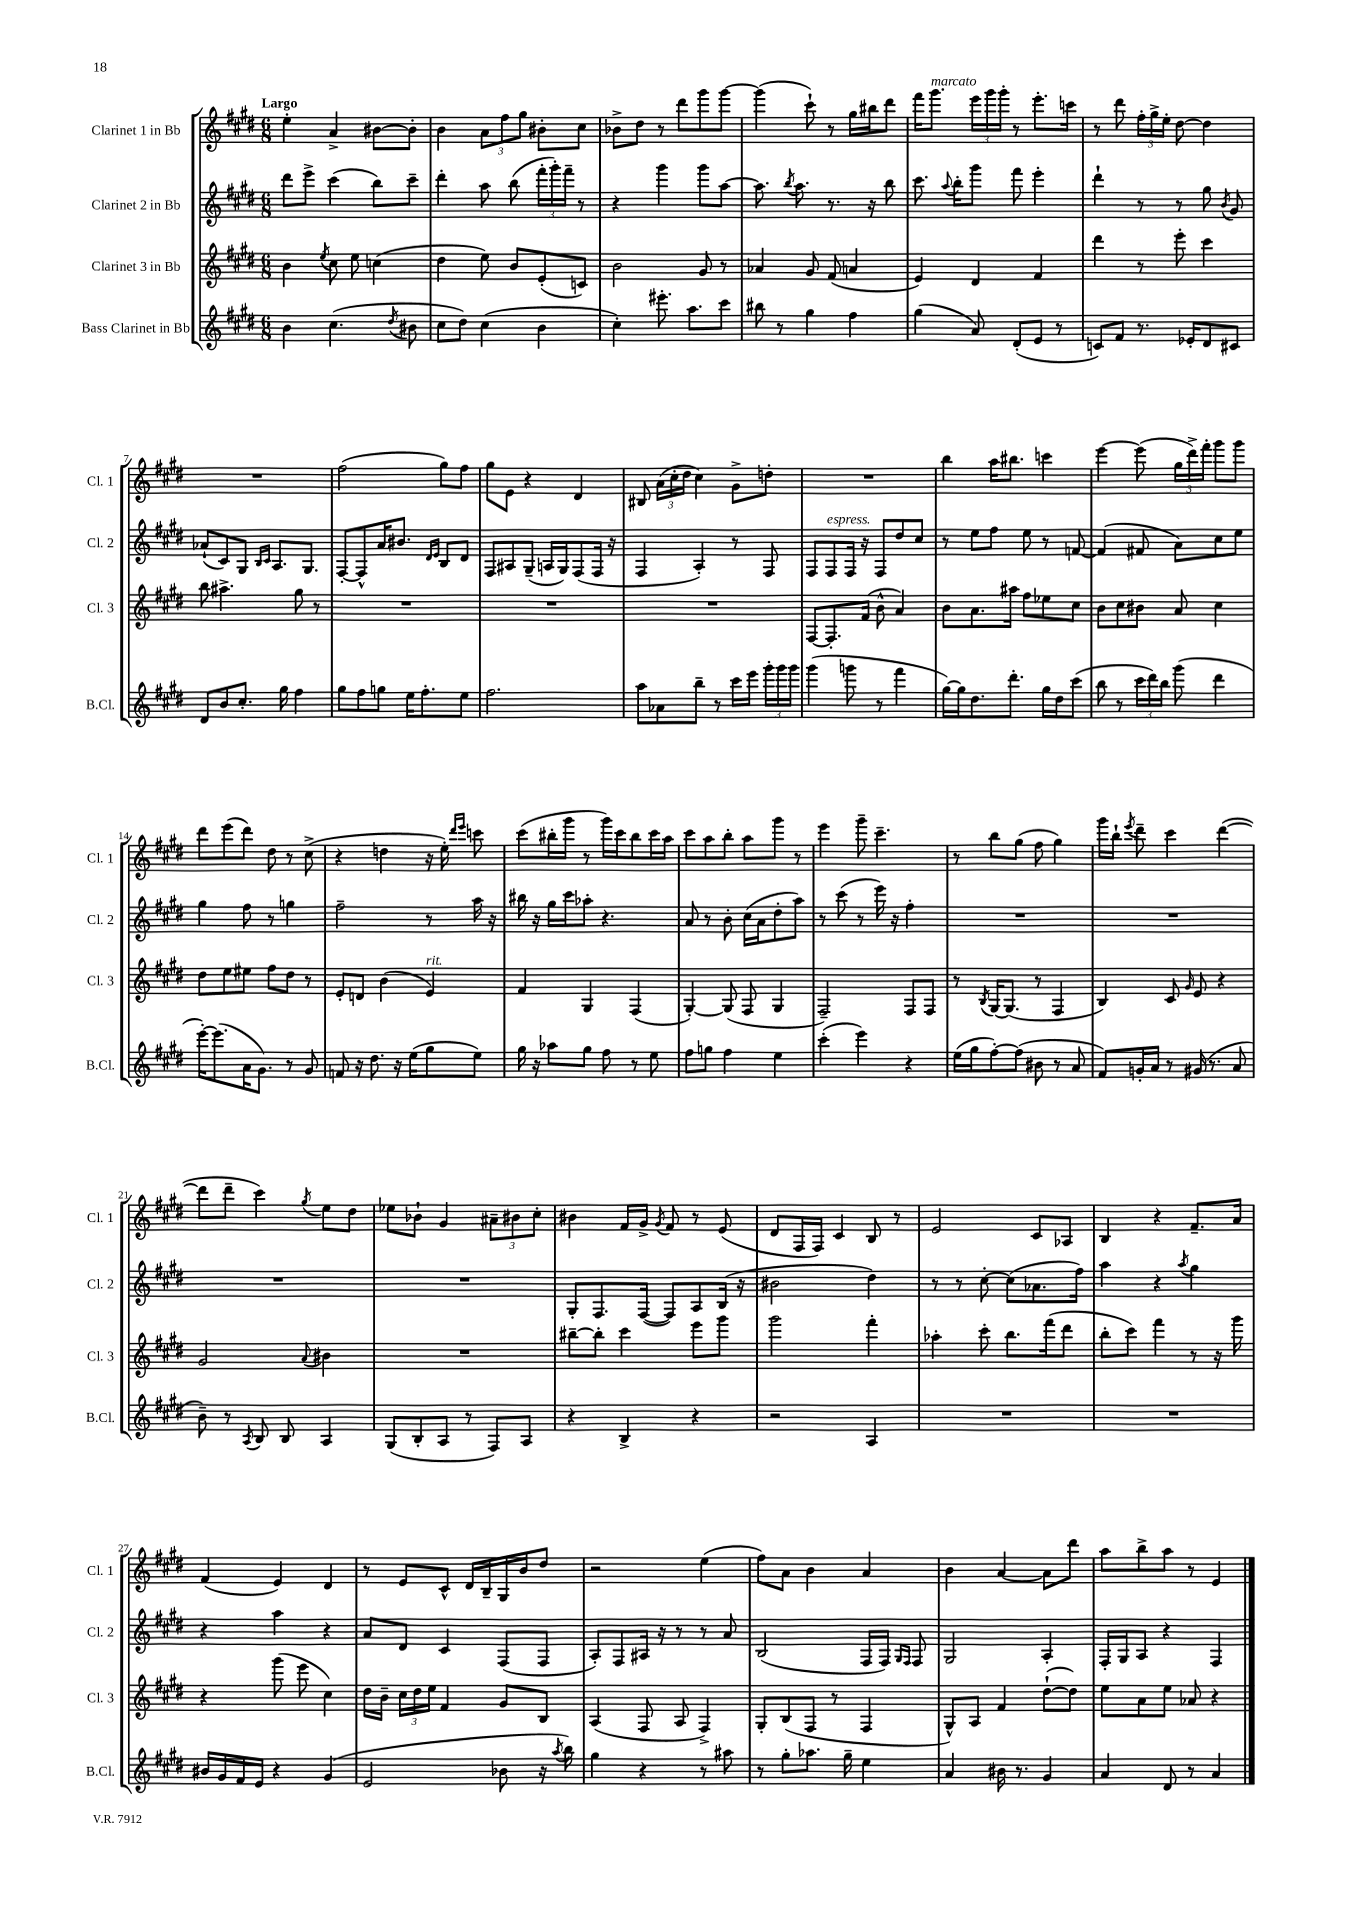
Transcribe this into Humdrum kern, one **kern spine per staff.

**kern	**kern	**kern	**kern
*staff4	*staff3	*staff2	*staff1
*clefG2	*clefG2	*clefG2	*clefG2
*k[f#c#g#d#]	*k[f#c#g#d#]	*k[f#c#g#d#]	*k[f#c#g#d#]
*M6/8	*M6/8	*M6/8	*M6/8
4b\	4b\	8ddd#\L	4ee'\
.	.	8eee^\J	.
.	8qee/	.	.
(4.cc#\	8cc#\	(4ccc#\	4a^/
.	8ee\	.	.
.	(4cc\	8bb\L)	[8b#\L
8qdd#/	.	.	.
8b#\	.	8ccc#~\J	8b#'\]J
=	=	=	=
8cc#\L	4dd#\	4ddd#'\	4b\
8dd#\J)	.	.	.
(4cc#\	8ee\)	8aa\	12a\L
.	.	.	12ff#\
.	8b/L	(8bb\	.
.	.	.	12gg#\J
4b\	(8e'/	24fff#'\LL	8b#'\L
.	.	24ggg#'\)	.
.	.	24fff#~\JJ	.
.	8c/J)	8r	8cc#\J
=	=	=	=
4cc#'\)	2b\	4r	8b-^\L
.	.	.	8dd#\J
8.eee#'\	.	4ggg#\	8r
.	.	.	8ddd#\L
8.aa\L	.	.	.
.	8g#/	8ggg#\L	8ggg#\
8ccc#\J	8r	[8aa\J	[8ggg#\J
=	=	=	=
8bb#\	4a-/	8.aa\]	(4ggg#\]
8r	.	.	.
.	.	8qbb/	.
.	.	8.aa\	.
4gg#\	8g#/	.	8ccc#`\)
.	(8f#/	8.r	8r
4ff#\	4a/	.	16gg#\LL
.	.	16r	16bb#\J
.	.	8bb\	8ddd#\J
=	=	=	=
(4gg#\	4e/)	8.ccc#\	16fff#\LK
.	.	.	8.ggg#\J
.	.	8qqaa/	.
.	.	16bb'\LK	.
8a/)	4d#/	8ggg#\J	24eee\LL
.	.	.	24ggg#\
.	.	.	24ggg#'\JJ
(8d#'/L	.	8fff#\	8r
8e/J	4f#/	4eee'\	8.eee'\L
8r	.	.	.
.	.	.	16ccc\Jk
=	=	=	=
8c/L)	4ddd#\	4ddd#`\	8r
8f#/J	.	.	8ddd#\
8.r	8r	8r	24ff#'\LL
.	.	.	24gg#^\
.	.	.	24ee'\JJ
.	8eee'\	8r	[8dd#\
16e-'/LK	.	.	.
8d#/	4ccc#\	8gg#\	4dd#\]
.	.	8qb/	.
8c#/J	.	8g#/	.
=	=	=	=
8d#/L	8bb\	(8a-`/L	2.r
8b/	4.aa#^\	8c#/)	.
8.cc#'/J	.	8G#/J	.
.	.	16qqB/LL	.
.	.	16qqc#/JJ	.
.	.	8.A/L	.
16gg#\	.	.	.
4ff#\	8gg#\	.	.
.	.	8.G#/J	.
.	8r	.	.
=	=	=	=
8gg#\L	2.r	[8F#'/L	(2ff#\
8ff#\	.	8F#^^/]	.
8gg\J	.	16a/K	.
.	.	8.b#/J	.
16ee\LK	.	.	.
8.ff#'\	.	.	.
.	.	16qqd#/LL	.
.	.	16qqe/JJ	.
.	.	8B/L	8gg#\L)
8ee\J	.	8d#/J	8ff#\J
=	=	=	=
2.ff#\	2.r	8F#/L	8gg#\L
.	.	8A#/	8e\J
.	.	(8G#~/J	4r
.	.	16A/LL	.
.	.	16G#/J)	.
.	.	(8F#/	4d#/
.	.	16F#/Jk	.
.	.	16r	.
=	=	=	=
8aa\L	2.r	4F#/	8B#/
8a-\	.	.	(24a\LL
.	.	.	24cc#'\
.	.	.	24dd#\JJ
8bb~\J	.	4A'/)	4cc#\)
8r	.	.	.
16ccc#\LL	.	8r	8g#^\L
16eee\JJ	.	.	.
24ggg#'\LL	.	8F#/	8dd'\J
24ggg#\	.	.	.
24ggg#\JJ	.	.	.
=	=	=	=
(4ggg#\	[8F#/L	8F#/L	2.r
.	8.F#'/]	8F#/	.
8ggg\	.	16F#/Jk	.
.	(16f#/Jk	16r	.
8r	8b^^\	8F#/L	.
4fff#\	4a/)	8dd#/	.
.	.	8cc#/J	.
=	=	=	=
[16gg#\LL)	8b\L	8r	4bb\
16gg#\]J	.	.	.
8.dd#\	8.a\	8ee\L	.
.	.	8ff#\J	16aa\LK
8.ddd#'\J	16aa#\Jk	.	8.bb#\J
.	8ff#\L	8ee\	.
16gg#\LL	8ee-\	8r	4ccc\
16dd#\J	.	.	.
(8ccc#\J	8cc#\J	[8f/	.
=	=	=	=
8bb\	8b\L	(4f/]	[4eee\
8r	8cc#\	.	.
24ccc#\LL	8b#\J	8f#/	(8eee\]
24ddd#\)	.	.	.
24bb\JJ	.	.	.
(8ggg#\	8a/	8a\L)	24gg#\LL
.	.	.	24ddd#^\)
.	.	.	24fff#'\JJ
4ddd#\	4cc#\	8cc#\	8ggg#\L
.	.	8ee\J	8ggg#\J
=	=	=	=
[16eee'\LK)	8dd#\L	4gg#\	8ddd#\L
(8.eee\]	.	.	.
.	8ee\	.	(8eee\
16a\K	8ee#\J	8ff#\	8ddd#\J)
8.g#\J)	.	.	.
.	8ff#\L	8r	8dd#\
8r	8dd#\J	4gg\	8r
8g#/	8r	.	(8cc#^\
=	=	=	=
8f/	8e'/L	2ff#~\	4r
16r	8d/J	.	.
8.dd#\	.	.	.
.	(4b\	.	4dd\
16r	.	.	.
(16ee\LK	.	.	.
8gg#\	4e/)	8r	16r
.	.	.	16ee'\)
.	.	.	16qqddd#/LL
.	.	.	16qqeee/JJ
8ee\J)	.	16aa\	8ccc\
.	.	16r	.
=	=	=	=
16gg#\	4f#/	16bb#\	(8ccc#\L
16r	.	16r	.
8aa-\L	.	16gg#\LL	16bb#'\L
.	.	16ccc#\J	16ggg#\JJ
8gg#\J	4G#/	8aa-'\J	8r
8ff#\	.	4.r	16ggg#\LL)
.	.	.	16ccc#\J
8r	(4F#/	.	8bb#\
8ee\	.	.	16ccc#\L
.	.	.	16aa\JJ
=	=	=	=
8ff#\L	[4G#'/)	8a/	8ccc#\L
8gg\J	.	8r	8aa\
4ff#\	(8G#/]	8b'\	8bb'\J
.	8F#/	(16cc#\LL	8aa\L
.	.	16a\J	.
4ee\	4G#/	8dd#'\	8ggg#\J
.	.	8aa\J)	8r
=	=	=	=
(4ccc#'\	2F#~/)	8r	4eee\
.	.	(8ccc#\	.
4eee\)	.	8r	8ggg#~\
.	.	16eee\)	4.ccc#~\
.	.	16r	.
4r	8F#/L	4ff#'\	.
.	8F#/J	.	.
=	=	=	=
(16ee\LL	8r	2.r	8r
16gg#\J	.	.	.
.	8qB/	.	.
[8ff#'\)	[16G#/LK	.	8bb\L
.	(8.G#/]J	.	.
(8ff#\]J	.	.	(8gg#\J
8b#\	8r	.	8ff#\
8r	4F#/	.	4gg#\)
8a/	.	.	.
=	=	=	=
8f#/L)	4B/)	2.r	16ggg#\LL
.	.	.	16bb`\JJ
.	.	.	8qeee/
16g'/L	.	.	8ddd#~\
16a/JJ	.	.	.
8r	8c#/	.	4ccc#\
.	16qqg#/	.	.
(16g#/	8e/	.	.
8.r	.	.	.
.	4r	.	([4ddd#\
8a/	.	.	.
=	=	=	=
8b~\)	2g#/	2.r	8ddd#\]L
8r	.	.	8ddd#~\J
8qA/	.	.	.
8B/	.	.	4ccc#\)
8B/	.	.	.
.	8qqa/	.	8qgg#/
4A/	4b#\	.	8ee\L
.	.	.	8dd#\J
=	=	=	=
(8G#/L	2.r	2.r	8ee-\L
8B'/	.	.	8b-`\J
8A/J	.	.	4g#/
8r	.	.	.
8F#/L)	.	.	12a#~\L
.	.	.	12b#\
8A/J	.	.	.
.	.	.	12cc#'\J
=	=	=	=
4r	[8bb#~\L	8G#'/L	4b#\
.	8bb#'\]J	8.F#/	.
4B^/	4ccc#\	.	16f#/LL
.	.	([16F#/Jk	16g#^/JJ
.	.	.	8qg#/
.	.	8F#/]L)	8f#/
4r	8eee\L	8A/	8r
.	8ggg#\J	(16B/Jk	(8e/
.	.	16r	.
=	=	=	=
2r	2ggg#\	2b#\	8d#/L
.	.	.	16F#/L
.	.	.	16F#/JJ)
.	.	.	4c#/
4A/	4fff#'\	4dd#\)	8B/
.	.	.	8r
=	=	=	=
2.r	4aa-'\	8r	2e/
.	.	8r	.
.	8ccc#'\	[8cc#'\	.
.	8.bb\L	(8cc#\]L	.
.	.	8.a-\	8c#/L
.	(16fff#\k	.	.
.	8ddd#\J	.	8A-/J
.	.	16ff#\Jk)	.
=	=	=	=
2.r	8bb'\L	4aa\	4B/
.	8ccc#\J)	.	.
.	4fff#\	4r	4r
.	.	8qaa/	.
.	8r	4gg#\	8.f#~/L
.	16r	.	.
.	16ggg#\	.	16a/Jk
=	=	=	=
16b#/LL	4r	4r	(4f#/
16g#/	.	.	.
16f#/	.	.	.
16e/JJ	.	.	.
4r	(8ggg#\	4aa\	4e/)
.	8eee\	.	.
(4g#/	4cc#\)	4r	4d#/
=	=	=	=
2e/	16dd#\LL	8a/L	8r
.	16b~\JJ	.	.
.	24cc#\LL	8d#/J	8e/L
.	24dd#\	.	.
.	24ee\JJ	.	.
.	4f#/	4c#/	8c#^^/J
.	.	.	16d#/LL
.	.	.	16B~/
8b-\	8g#/L	(8F#/L	16G#/
.	.	.	16b/J
16r	8B/J	8F#/J	8dd#/J
8qaa/	.	.	.
16bb\)	.	.	.
=	=	=	=
4gg#\	(4A/	8A'/L)	2r
.	.	8F#/	.
4r	8F#/	16A#/Jk	.
.	.	16r	.
.	8A/	8r	.
8r	4F#^/)	8r	(4ee\
8aa#\	.	8a/	.
=	=	=	=
8r	8G#'/L	(2B/	8ff#\L)
8gg#'\L	(8B/	.	8a\J
8.aa-\J	8F#/J	.	4b\
.	8r	.	.
16gg#~\	.	.	.
4ee\	4F#/	16F#/LL	4a/
.	.	16F#/JJ)	.
.	.	16qqG#/LL	.
.	.	16qqF#/JJ	.
.	.	8F#/	.
=	=	=	=
4a/	8G#^^/L)	2G#/	4b\
.	8A/J	.	.
16b#\	4f#/	.	[4a/
8.r	.	.	.
4g#/	([8dd#`\L	4A'/	8a\]L
.	8dd#\]J)	.	8ddd#\J
=	=	=	=
4a/	8ee\L	16F#'/LL	8aa\L
.	.	16G#/J	.
.	8a\	8A/J	8bb^\
8d#/	8ee\J	4r	8aa\J
8r	8a-/	.	8r
4a/	4r	4F#/	4e/
==	==	==	==
*-	*-	*-	*-
